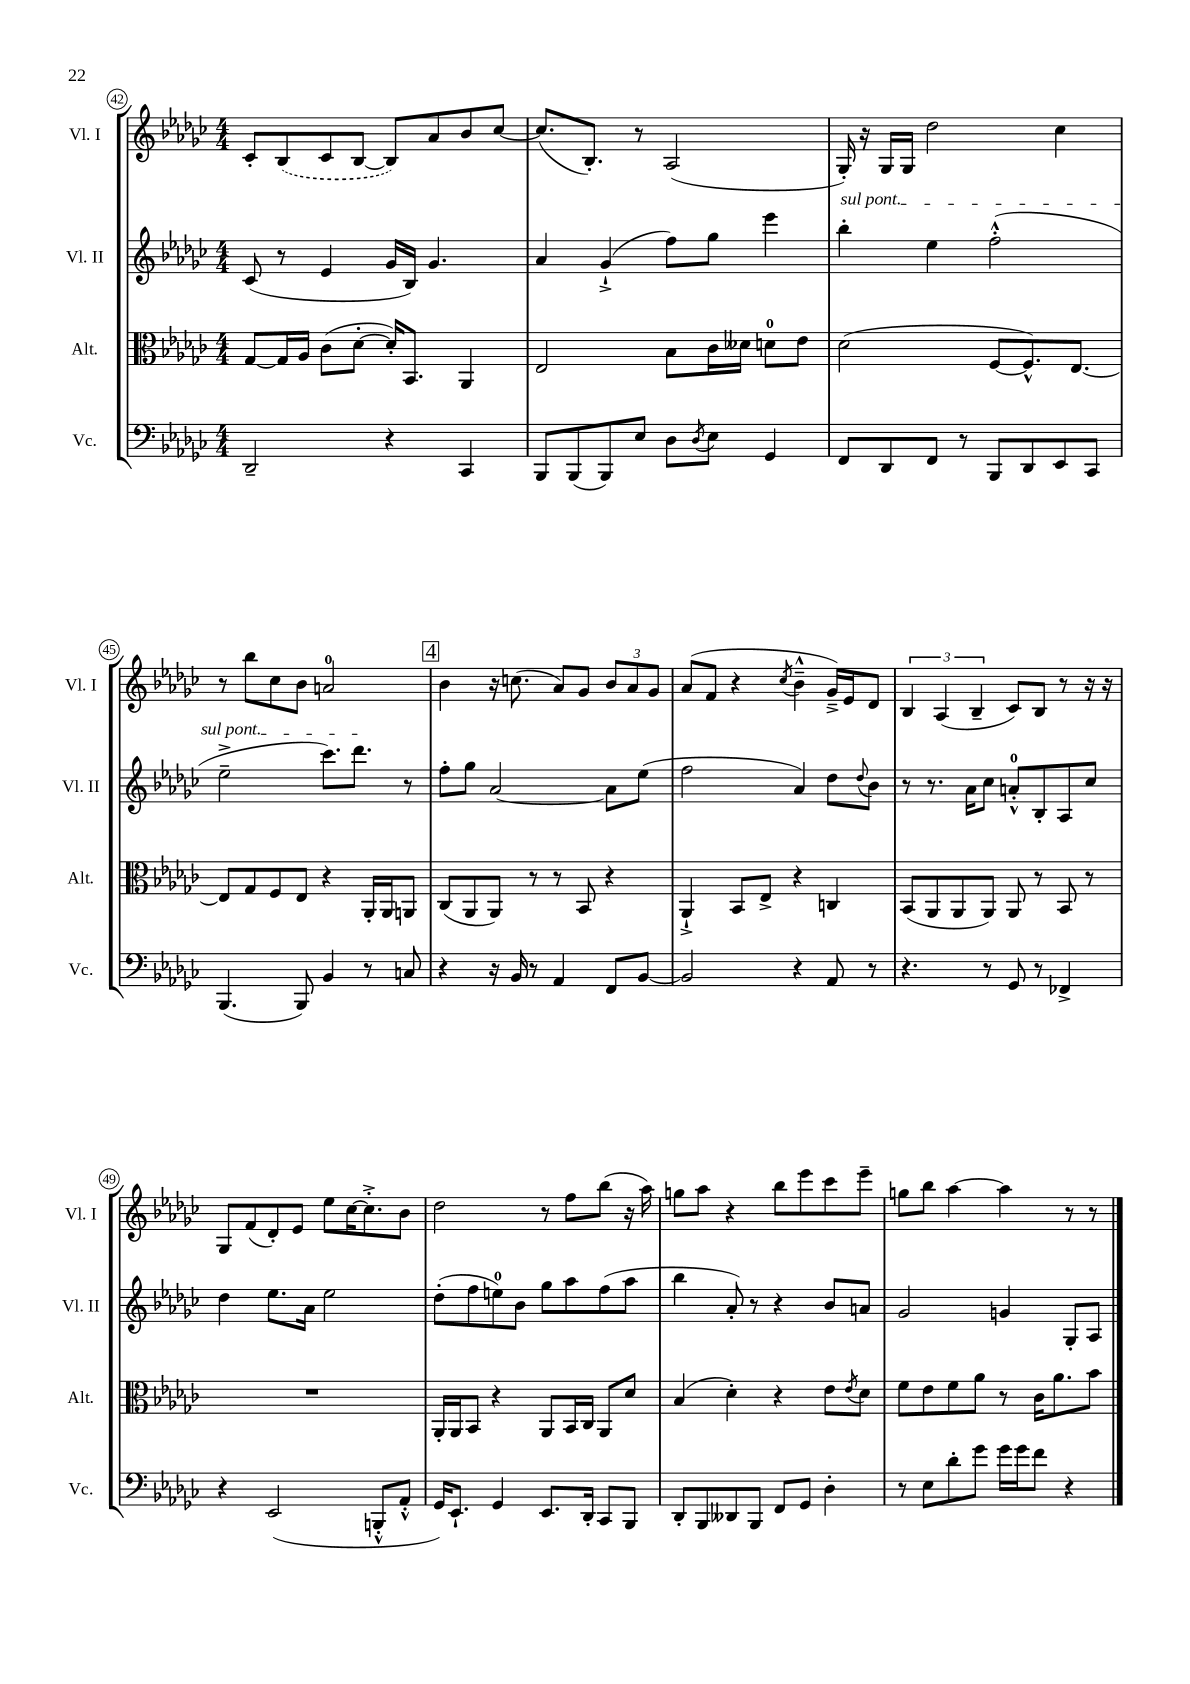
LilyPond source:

<<
\new StaffGroup <<
\new Staff = "s0" \with { instrumentName = "Vl. I" shortInstrumentName = "Vl. I" } {
    \clef treble \key ges \major \numericTimeSignature \time 4/4
    ces'8-. \once \slurDashed bes8( ces'8 bes8~ bes8) aes'8 bes'8 ces''8~ |
    ces''8.( bes8.-.) r8 aes2( |
    ges16-.) r16 ges16 ges16 des''2 ces''4 |
    r8 bes''8 ces''8 bes'8 a'2-0 |
    \mark \markup { \box "4" } bes'4 r16 c''8.( aes'8) ges'8 \tuplet 3/2 { bes'8 aes'8 ges'8 } |
    aes'8( f'8 r4 \acciaccatura { ces''8 } bes'4---^ ges'16--->) ees'16 des'8 |
    \tuplet 3/2 { bes4 aes4( bes4-- } ces'8) bes8 r8 r16 r16 |
    ges8 f'8( des'8-.) ees'8 ees''8 ces''16~ ces''8.-.-> bes'8 |
    des''2 r8 f''8 bes''8( r16 aes''16) |
    g''8 aes''8 r4 bes''8 ees'''8 ces'''8 ees'''8-- |
    g''8 bes''8 aes''4~ aes''4 r8 r8 \bar "|." |
}
\new Staff = "s1" \with { instrumentName = "Vl. II" shortInstrumentName = "Vl. II" } {
    \clef treble \key ges \major \numericTimeSignature \time 4/4
    ces'8( r8 ees'4 ges'16 bes16) ges'4. |
    aes'4 ges'4-!->( f''8) ges''8 ees'''4 |
    \once \override TextSpanner.bound-details.left.text = \markup { \italic "sul pont." } bes''4-.\startTextSpan ees''4 f''2-.-^( |
    ees''2---> ces'''8.) des'''8.\stopTextSpan r8 |
    \mark \markup { \box "4" } f''8-. ges''8 aes'2~ aes'8 ees''8( |
    f''2 aes'4) des''8 \appoggiatura { des''8 } bes'8 |
    r8 r8. aes'16 ces''8 a'8-0-.-^ bes8-. aes8 ces''8 |
    des''4 ees''8. aes'16 ees''2 |
    des''8-.( f''8 e''8-0) bes'8 ges''8 aes''8 f''8( aes''8 |
    bes''4 aes'8-.) r8 r4 bes'8 a'8 |
    ges'2 g'4 ges8-. aes8 \bar "|." |
}
\new Staff = "s2" \with { instrumentName = "Alt." shortInstrumentName = "Alt." } {
    \clef alto \key ges \major \numericTimeSignature \time 4/4
    ges8~ ges16 aes16 ces'8( des'8~-. des'16-.) bes,8. aes,4 |
    ees2 bes8 ces'16 deses'16 d'8-0 ees'8 |
    des'2( f8~ f8.-^) ees8.~ |
    ees8 ges8 f8 ees8 r4 aes,16-. aes,16 a,8 |
    \mark \markup { \box "4" } ces8( aes,8 aes,8) r8 r8 bes,8 r4 |
    aes,4-!-> bes,8 ees8-> r4 c4 |
    bes,8( aes,8 aes,8 aes,8) aes,8 r8 bes,8 r8 |
    R1 |
    aes,16-. aes,16 bes,8 r4 aes,8 bes,16 ces16 aes,8 des'8 |
    bes4( des'4-.) r4 ees'8 \acciaccatura { ees'8 } des'8 |
    f'8 ees'8 f'8 aes'8 r8 ces'16 aes'8. bes'8 \bar "|." |
}
\new Staff = "s3" \with { instrumentName = "Vc." shortInstrumentName = "Vc." } {
    \clef bass \key ges \major \numericTimeSignature \time 4/4
    des,2-- r4 ces,4 |
    bes,,8 bes,,8( bes,,8) ees8 des8 \acciaccatura { des8 } ees8 ges,4 |
    f,8 des,8 f,8 r8 bes,,8 des,8 ees,8 ces,8 |
    bes,,4.( bes,,8) bes,4 r8 c8 |
    \mark \markup { \box "4" } r4 r16 bes,16 r8 aes,4 f,8 bes,8~ |
    bes,2 r4 aes,8 r8 |
    r4. r8 ges,8 r8 fes,4-> |
    r4 ees,2( b,,8-.-^ aes,8-.-^ |
    ges,16) ees,8.-! ges,4 ees,8. des,16-. ces,8 bes,,8 |
    des,8-. bes,,8 deses,8 bes,,8 f,8 ges,8 des4-. |
    r8 ees8 des'8-. ges'8 ges'16 ges'16 f'8 r4 \bar "|." |
}
>>
>>
\layout { \context { \Score currentBarNumber = #42 \override BarNumber.stencil = #(make-stencil-circler 0.1 0.3 ly:text-interface::print) } }
